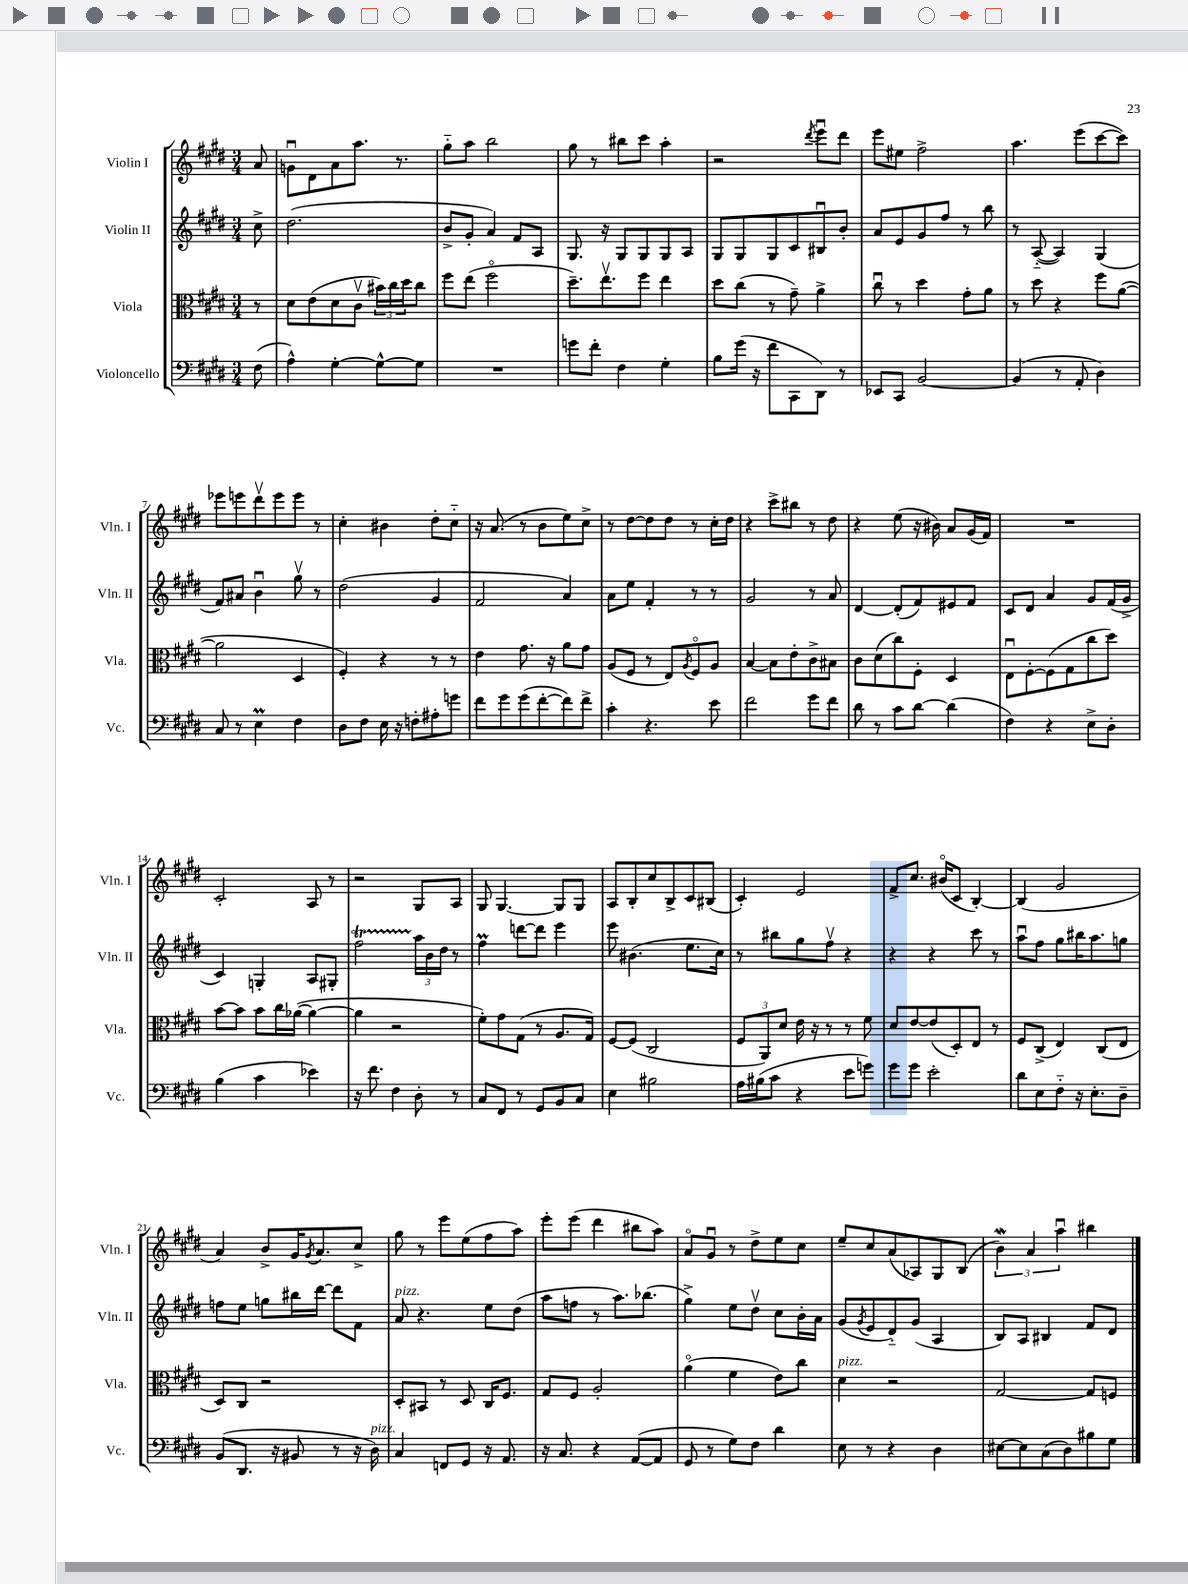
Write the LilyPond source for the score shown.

<<
\new StaffGroup <<
\new Staff = "s0" \with { instrumentName = "Violin I" shortInstrumentName = "Vln. I" } {
    \clef treble \key e \major \numericTimeSignature \time 3/4 \partial 8
    a'8 |
    g'8\downbow dis'8 a'8 a''8. r8. |
    gis''8-_ a''8 b''2 |
    gis''8 r8 bis''8 cis'''8 a''4-. |
    r2 \acciaccatura { dis'''8 } e'''8\downbow dis'''8 |
    e'''8 eis''8 fis''2-> |
    a''4. e'''8( cis'''8~ cis'''8) |
    ees'''8 e'''8 dis'''8\upbow e'''8 e'''8 r8 |
    cis''4-. bis'4 dis''8-. cis''8-_ |
    r16 a'8.( r8 b'8 e''8) cis''8-> |
    r8 dis''8~ dis''8 dis''8 r8 cis''16-. dis''16 |
    r4 cis'''8-> bis''8 r8 dis''8 |
    r4 e''8( r16 bis'16) a'8 gis'16( fis'16) |
    R2. |
    cis'2-. a8 r8 |
    r2 gis8 a8 |
    gis8 gis4.~ gis8 gis8 |
    a8 b8-. cis''8 b8-> cis'8 bis8( |
    cis'4-.) e'2 |
    fis'8-> cis''8. bis'16\flageolet( cis'8 b4~-.) |
    b4( gis'2 |
    a'4) b'8-> gis'16 \acciaccatura { gis'8 } a'8. cis''8-> |
    gis''8 r8 e'''8 e''8( fis''8 a''8) |
    e'''8-. e'''8( dis'''4 bis''8 a''8) |
    a'8\flageolet gis'8\downbow r8 dis''8-> e''8 cis''8 |
    e''8-- cis''8 a'8( aes8) gis8 b8( |
    \tuplet 3/2 { b'4\mordent) a'4 a''4\downbow } bis''4 \bar "|." |
}
\new Staff = "s1" \with { instrumentName = "Violin II" shortInstrumentName = "Vln. II" } {
    \clef treble \key e \major \numericTimeSignature \time 3/4 \partial 8
    cis''8-> |
    dis''2.( |
    b'8-> gis'8-. a'4) fis'8 a8 |
    gis8. r16 gis8 gis8 gis8 a8 |
    gis8 gis8 gis8 cis'8 bis8\downbow b'8-. |
    a'8 e'8 gis'8 fis''8 r8 b''8 |
    r8 a8~-_( a4) gis4( |
    fis'8) ais'8 b'4\downbow gis''8\upbow r8 |
    dis''2( gis'4 |
    fis'2 a'4) |
    a'8 e''8 fis'4-. r8 r8 |
    gis'2 r8 a'8 |
    dis'4~ dis'8-.( fis'8) eis'8 fis'8 |
    cis'8 dis'8 a'4 gis'8 fis'16( gis'16-> |
    cis'4) g4-. a8 gis8-. |
    fis''2\startTrillSpan \tuplet 3/2 { a''16\stopTrillSpan b'16 dis''16 } r8 |
    fis''4\prall d'''8~ d'''8 e'''4 |
    e'''8 bis'4.( e''8. cis''16) |
    r8 bis''8 gis''8 fis''8\upbow r4 |
    r4 r4 cis'''8 r8 |
    a''8\downbow fis''8 gis''8 bis''16 a''8. g''8 |
    f''8 e''8 g''8 bis''16 dis'''16~ dis'''8 fis'8 |
    a'8^\markup { \italic "pizz." } r4. e''8 dis''8( |
    a''8 f''8 r8 a''8.) bes''8.( |
    gis''4->) e''8 dis''8\upbow cis''8 b'16-. a'16 |
    gis'8( \acciaccatura { gis'8 } e'8 dis'8-_) gis'8( a4 |
    b8) a8 bis4 fis'8 dis'8 \bar "|." |
}
\new Staff = "s2" \with { instrumentName = "Viola" shortInstrumentName = "Vla." } {
    \clef alto \key e \major \numericTimeSignature \time 3/4 \partial 8
    r8 |
    dis'8 e'8( dis'8 cis'8\upbow \tuplet 3/2 { bis'16) cis''16 dis''16 } cis''8 |
    fis''8 e''8( fis''2\flageolet |
    dis''8.--) e''8.\upbow fis''8 e''4 |
    dis''8 cis''8( r8 gis'8--) a'4-> |
    cis''8\downbow r8 dis''4 gis'8-. a'8 |
    r8 dis''8 r4 fis''8 a'8~( |
    a'2 dis4 |
    fis4-.) r4 r8 r8 |
    e'4 gis'8. r16 a'8 gis'8 |
    a8( fis8 r8 e8) \acciaccatura { a8 } fis8\flageolet a8 |
    b4~ b8 e'8-. cis'8-> bis8 |
    cis'8 dis'8( cis''8) fis8-. dis4 |
    e8\downbow fis8~-. fis8( gis8 cis''8 dis''8) |
    b'8~ b'8 b'8 cis''16 aes'16~( aes'4~ |
    aes'4 r2 |
    fis'8-.) gis'8 gis8( r8 a8. gis16) |
    fis8~ fis8( cis2 |
    \tuplet 3/2 { fis8 a,8) dis'8 } e'16 r16 r8 r8 fis'8 |
    dis'8 e'8~ e'8( dis8-.) e8 r8 |
    fis8 cis8->( e4) cis8( e8 |
    dis8) cis8 r2 |
    dis8-. bis,8 r8 dis8 cis16 fis8. |
    gis8 fis8 a2-. |
    a'4\flageolet( fis'4 e'8) cis''8 |
    dis'4^\markup { \italic "pizz." } r2 |
    gis2~ gis8 f8 \bar "|." |
}
\new Staff = "s3" \with { instrumentName = "Violoncello" shortInstrumentName = "Vc." } {
    \clef bass \key e \major \numericTimeSignature \time 3/4 \partial 8
    fis8( |
    a4-^) gis4~-. gis8~-^ gis8 |
    R2. |
    g'8 fis'8-. fis4 gis4-. |
    b8 gis'16( r16 fis'8 cis,8 dis,8) r8 |
    ees,8 cis,8 b,2~ |
    b,4( r8 a,8-. dis4) |
    cis8 r8 e4\prall fis4 |
    dis8 fis8 e16 r16 f8-. ais8-. g'8 |
    fis'8 gis'8 gis'8( fis'8~-. fis'8) fis'8-> |
    cis'4-. r4. e'8 |
    fis'2 gis'8 fis'8 |
    dis'8 r8 cis'8 dis'8~ dis'4( |
    fis4) r4 e8-> dis8-. |
    b4( cis'4 ees'4) |
    r16 fis'8. fis4 dis8-. r8 |
    cis8 fis,8 r8 gis,8 b,8 cis8 |
    e4 bis2 |
    a16 bis16( cis'8 r4 e'8 g'8) |
    gis'8 gis'8 e'2-. |
    dis'8 e8 fis8-_ r16 e8.-. dis8-- |
    b,8( dis,8. r16 bis,8 r8 r16 dis16^\markup { \italic "pizz." }) |
    cis4 f,8 gis,8 r16 a,8. |
    r16 cis8. r4 a,8~( a,8 |
    gis,8 r8 gis8) fis8 dis'4 |
    e8 r8 r4 dis4 |
    eis8~ eis8 cis8( dis8) bis8 gis8 \bar "|." |
}
>>
>>
